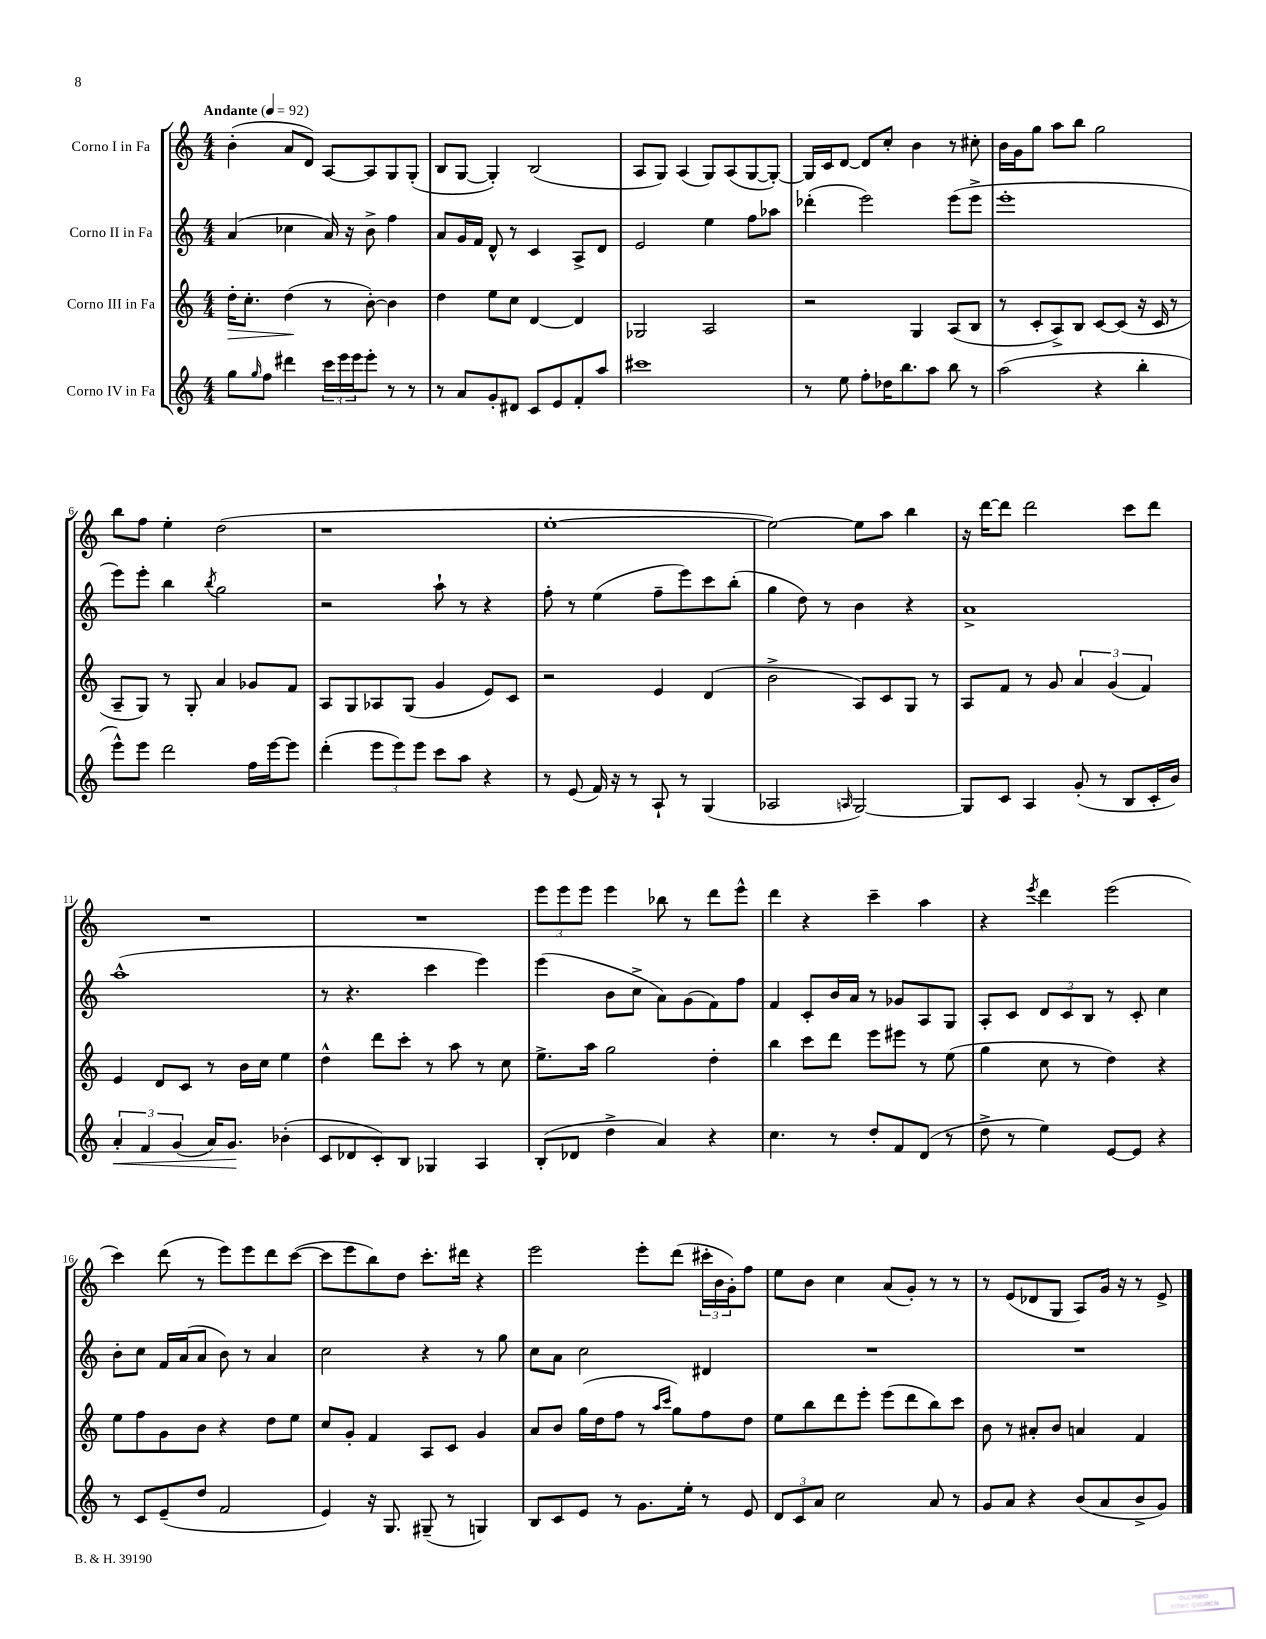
<<
\new StaffGroup <<
\new Staff = "s0" \with { instrumentName = "Corno I in Fa" } {
    \clef treble \key c \major \numericTimeSignature \time 4/4 \tempo "Andante" 4 = 92
    b'4-.( a'8 d'8) a8~ a8 g8 g8-.( |
    b8 g8~ g4-.) b2( |
    a8 g8) a4( g8) a8( g8~ g8~-.) |
    g16 c'16 d'8~ d'8 c''8-. b'4 r8 cis''8-. |
    b'16 g'16 g''8 a''8 b''8 g''2 |
    b''8 f''8 e''4-. d''2( |
    r1 |
    e''1~-. |
    e''2~) e''8 a''8 b''4 |
    r16 d'''16~ d'''8 d'''2 c'''8 d'''8 |
    R1 |
    R1 |
    \tuplet 3/2 { e'''8 e'''8 e'''8 } e'''4 bes''8 r8 d'''8 e'''8-^ |
    d'''4 r4 c'''4-- a''4 |
    r4 \acciaccatura { e'''8 } d'''4 e'''2( |
    c'''4) d'''8( r8 e'''8) e'''8 d'''8 c'''8~( |
    c'''8 e'''8 b''8) d''8 c'''8.-. dis'''16 r4 |
    e'''2 e'''8-. d'''8( \tuplet 3/2 { cis'''16-. b'16 g'16-.) } f''8 |
    e''8 b'8 c''4 a'8( g'8-.) r8 r8 |
    r8 e'8( des'8 g8 a8) g'16 r16 r8 e'8-> \bar "|." |
}
\new Staff = "s1" \with { instrumentName = "Corno II in Fa" } {
    \clef treble \key c \major \numericTimeSignature \time 4/4
    a'4( ces''4 a'16) r16 b'8-> f''4 |
    a'8 g'16 f'16 d'8-^ r8 c'4 a8-> d'8 |
    e'2 e''4 f''8 aes''8 |
    des'''4-.( e'''2) e'''8( e'''8-> |
    e'''1-. |
    e'''8) e'''8-. b''4 \acciaccatura { b''8 } g''2 |
    r2 a''8-! r8 r4 |
    f''8-. r8 e''4( f''8-- e'''8) c'''8 b''8-.( |
    g''4 d''8) r8 b'4 r4 |
    a'1-> |
    a''1-^( |
    r8 r4. c'''4 e'''4) |
    e'''4( b'8 c''8-> a'8) g'8( f'8) f''8 |
    f'4 c'8-. b'16 a'16 r8 ges'8 a8 g8 |
    a8-. c'8 \tuplet 3/2 { d'8 c'8 b8 } r8 c'8-. c''4 |
    b'8-. c''8 f'16 a'16( a'8 b'8) r8 a'4 |
    c''2 r4 r8 g''8 |
    c''8 a'8 c''2 dis'4 |
    R1 |
    R1 \bar "|." |
}
\new Staff = "s2" \with { instrumentName = "Corno III in Fa" } {
    \clef treble \key c \major \numericTimeSignature \time 4/4
    d''16-.\> c''8.-. d''4\!( r8 b'8~-.) b'4 |
    d''4 e''8 c''8 d'4~ d'4 |
    ges2 a2 |
    r2 g4 a8( b8 |
    r8 c'8-. a8->) b8 c'8~ c'8( r16 c'16 r8 |
    a8-- g8) r8 g8-. a'4 ges'8 f'8 |
    a8 g8 aes8 g8( g'4 e'8) c'8 |
    r2 e'4 d'4( |
    b'2-> a8) c'8 g8 r8 |
    a8 f'8 r8 g'8 \tuplet 3/2 { a'4 g'4( f'4) } |
    e'4 d'8 c'8 r8 b'16 c''16 e''4 |
    d''4-^ d'''8 c'''8-. r8 a''8 r8 c''8 |
    e''8.-> a''16 g''2 d''4-. |
    b''4 c'''8 d'''8 e'''8 eis'''8 r8 e''8( |
    g''4 c''8 r8 d''4) r4 |
    e''8 f''8 g'8 b'8 r4 d''8 e''8 |
    c''8 g'8-. f'4 a8 c'8 g'4 |
    a'8 b'8 g''16( d''16 f''8 r8 \grace { a''16 c'''16 } g''8) f''8 d''8 |
    e''8 b''8 d'''8 e'''8-. e'''8( d'''8 b''8) c'''8 |
    b'8 r8 ais'8-. b'8 a'4 f'4 \bar "|." |
}
\new Staff = "s3" \with { instrumentName = "Corno IV in Fa" } {
    \clef treble \key c \major \numericTimeSignature \time 4/4
    g''8 \grace { g''16 } f''8 dis'''4 \tuplet 3/2 { c'''16 e'''16 e'''16 } e'''8-. r8 r8 |
    r8 a'8 g'8-. dis'8 c'8 e'8 f'8-. a''8 |
    cis'''1 |
    r8 e''8 f''8-. des''16 b''8. a''8 b''8 r8 |
    a''2( r4 b''4-. |
    e'''8-^) e'''8 d'''2 f''16 e'''16~ e'''8 |
    d'''4-.( \tuplet 3/2 { e'''8 e'''8) e'''8 } c'''8 a''8 r4 |
    r8 e'8( f'16) r16 r8 a8-! r8 g4( |
    aes2 \grace { a16 } g2~) |
    g8 c'8 a4 g'8-.( r8 b8 c'16-. b'16) |
    \tuplet 3/2 { a'4-.\< f'4 g'4( } a'16) g'8.\! bes'4-.( |
    c'8 des'8 c'8-.) b8 ges4 a4 |
    b8-.( des'8 d''4-> a'4) r4 |
    c''4. r8 d''8-. f'8 d'8( r8 |
    d''8-> r8 e''4) e'8~ e'8 r4 |
    r8 c'8 e'8--( d''8 f'2 |
    e'4) r16 g8. gis8--( r8 g4) |
    b8 c'8 e'8 r8 g'8. e''16-. r8 e'8 |
    \tuplet 3/2 { d'8 c'8 a'8 } c''2 a'8 r8 |
    g'8 a'8 r4 b'8( a'8 b'8-> g'8) \bar "|." |
}
>>
>>
